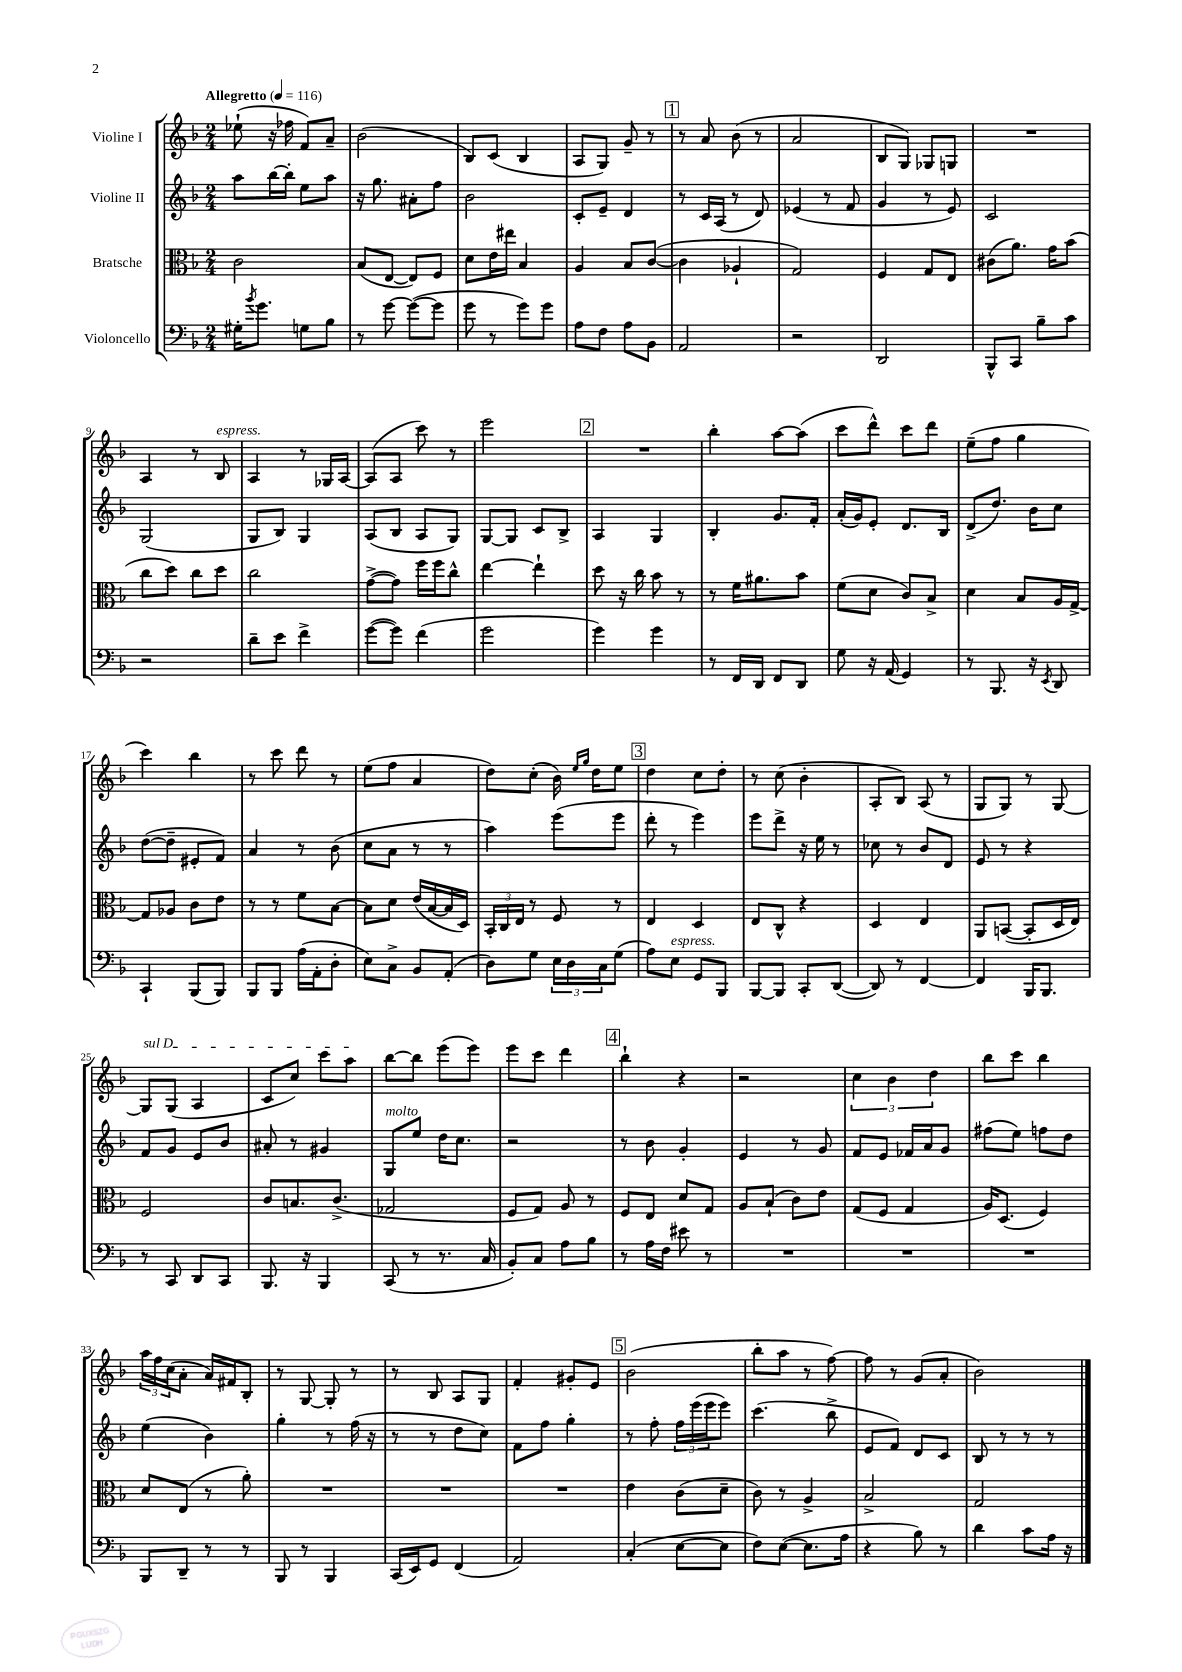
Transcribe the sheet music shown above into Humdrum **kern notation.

**kern	**kern	**kern	**kern
*part4	*part3	*part2	*part1
*staff4	*staff3	*staff2	*staff1
*I"Violoncello	*I"Bratsche	*I"Violine II	*I"Violine I
*clefF4	*clefC3	*clefG2	*clefG2
*k[b-]	*k[b-]	*k[b-]	*k[b-]
*M2/4	*M2/4	*M2/4	*M2/4
*MM116	*MM116	*MM116	*MM116
=1	=1	=1	=1
!	!	!	!LO:TX:a:B:t=Allegretto
16G#X'\KL	2c\	8aa\L	(8ee-X`\
8qb-/	.	.	.
8.g\J	.	.	.
.	.	[16bb-\L	16r
.	.	16bb-'\JJ]	16ff-X\
8Gn\L	.	8ee\L	8f/L)
8B-\J	.	8aa\J	8a~/J
=2	=2	=2	=2
8r	(8B-/L	16r	(2b-\
.	.	8.gg\	.
[8g\	[8E/J	.	.
(8g\L_	8E/L])	8a#X'\L	.
8g\J]	8F/J	8ff\J	.
=3	=3	=3	=3
8g\	8d\L	2b-\	8B-/L)
8r	16e\L	.	(8c/J
.	16ee#X\JJ	.	.
8g\L)	4B-/	.	4B-/
8g\J	.	.	.
=4	=4	=4	=4
8A\L	4A/	8c'/L	8A/L
8F\J	.	8e~/J	8G/J)
8A\L	8B-/L	4d/	8g~/
8BB-\J	([8c/J	.	8r
!!LO:REH:place=s1:t=1
=5	=5	=5	=5
2AA/	4c\]	8r	8r
.	.	16c/LL	8a/
.	.	(16A/JJ	.
.	4A-X`/	8r	(8b-\
.	.	8d/)	8r
=6	=6	=6	=6
2r	2G/)	(4e-X/	2a/
.	.	8r	.
.	.	8f/	.
=7	=7	=7	=7
2DD/	4F/	4g/	8B-/L
.	.	.	8G/J)
.	8G/L	8r	8G-X/L
.	8E/J	8e/)	8Gn/J
=8	=8	=8	=8
8BBB-^^/L	(8c#X\L	2c/	2r
8CC/J	8.a\J)	.	.
8B-~\L	.	.	.
.	16g\KL	.	.
8c\J	(8b-\J	.	.
!!LO:LB:g=z
=9	=9	=9	=9
2r	8cc\L	(2G/	4A/
.	8dd\J)	.	.
.	8cc\L	.	8r
!	!	!	!LO:TX:a:i:t=espress.
.	8dd\J	.	8B-/
=10	=10	=10	=10
8d~\L	2cc\	8G/L	4A/
8e\J	.	8B-/J)	.
4f^\	.	4G/	8r
.	.	.	16G-X/LL
.	.	.	[16A/JJ
=11	=11	=11	=11
([8g\L	([8g^\L	(8A/L	(8A/L]
8g\J])	8g\J])	8B-/J	8A/J
(4f\	16ff\LL	8A/L	8ccc\)
.	16ff\J	.	.
.	8cc^^\J	8G/J)	8r
=12	=12	=12	=12
2g\	[4ee\	[8G/L	2eee\
.	.	8G/J]	.
.	4ee`\]	8c/L	.
.	.	8B-^/J	.
!!LO:REH:place=s1:t=2
=13	=13	=13	=13
4g\)	8dd\	4A/	2r
.	16r	.	.
.	16cc\	.	.
4g\	8b-\	4G/	.
.	8r	.	.
=14	=14	=14	=14
8r	8r	4B-'/	4bb-'\
16FF/LL	16f\KL	.	.
16DD/JJ	8.a#X\	.	.
8FF/L	.	8.g/L	[8aa\L
8DD/J	8b-\J	.	(8aa\J]
.	.	16f'/Jk	.
=15	=15	=15	=15
8G\	(8f\L	(16a'/LL	8ccc\L
.	.	16g/J)	.
16r	8d\J	8e'/J	8ddd^^\J)
(16AA/	.	.	.
4GG/)	8c/L)	8.d/L	8ccc\L
.	8B-^/J	.	8ddd\J
.	.	16B-/Jk	.
=16	=16	=16	=16
8r	4d\	(8d^/L	(8ee~\L
8.BBB-/	.	8.dd/J)	8ff\J
.	8B-/L	.	4gg\
16r	.	16b-\KL	.
8qEE/	.	.	.
8DD/	16A/L	8cc\J	.
.	[16G^/JJ	.	.
!!LO:LB:g=z
=17	=17	=17	=17
4CC`/	8G/L]	([8dd\L	4ccc\)
.	8A-X/J	8dd~\J]	.
(8BBB-/L	8c\L	8e#X'/L	4bb-\
8BBB-/J)	8e\J	8f/J)	.
=18	=18	=18	=18
8BBB-/L	8r	4a/	8r
8BBB-/J	8r	.	8ccc\
(16A\LL	8f\L	8r	8ddd\
16AA'\J	.	.	.
8D'\J	[8B-\J	(8b-\	8r
=19	=19	=19	=19
8E\L)	8B-\L]	8cc\L	(8ee\L
8C^\J	8d\J	8a\J	8ff\J
8BB-/L	(16e/LL	8r	4a/
.	[16B-/	.	.
(8AA'/J	16B-/]	8r	.
.	16D/JJ)	.	.
=20	=20	=20	=20
8D\L)	24BB-'/LL	4aa\)	8dd\L)
.	24C/	.	.
.	24E/JJ	.	.
8G\J	8r	.	(8cc'\J
24E\LL	8F/	(8eee\L	16b-\)
24D\	.	.	.
.	.	.	16qqee/LL
.	.	.	16qqgg/JJ
.	.	.	16dd\KL
24C\J	.	.	.
(8G\J	8r	8eee\J	8ee\J
!!LO:REH:place=s1:t=3
=21	=21	=21	=21
8A\L)	4E/	8ddd'\	4dd\
!LO:TX:a:i:t=espress.	!	!	!
8E\J	.	8r	.
8GG/L	4D/	4eee\)	8cc\L
8BBB-/J	.	.	8dd'\J
=22	=22	=22	=22
[8BBB-/L	8E/L	8eee\L	8r
8BBB-/J]	8C^^/J	8ddd^\J	(8cc\
8CC'/L	4r	16r	4b-'\
.	.	16ee\	.
([8DD/J	.	8r	.
=23	=23	=23	=23
8DD/])	4D/	8cc-X\	8A'/L
8r	.	8r	8B-/J)
[4FF/	4E/	8b-/L	(8A/
.	.	8d/J	8r
=24	=24	=24	=24
4FF/]	8AA/L	8e/	8G/L
.	([8BBn/J	8r	8G/J)
16BBB-/KL	8BB'/L]	4r	8r
8.BBB-/J	.	.	.
.	16D/L	.	[8G/
.	16E/JJ)	.	.
!!LO:LB:g=z
=25	=25	=25	=25
!	!	!	!LO:TX:a:i:t=sul D
8r	2F/	8f/L	8G/L]
8CC/	.	8g/J	(8G/J
8DD/L	.	8e/L	4A/
8CC/J	.	8b-/J	.
=26	=26	=26	=26
8.BBB-/	8c/L	8a#X'/	8c/L
.	8.Bn/	8r	8cc/J)
16r	.	.	.
4BBB-/	.	4g#X/	8ccc\L
.	(8.c^/J	.	.
.	.	.	8aa\J
=27	=27	=27	=27
!	!	!LO:TX:a:i:t=molto	!
(8CC/	2G-X/	8G/L	[8bb-\L
8r	.	8ee/J	8bb-\J]
8.r	.	16dd\KL	(8eee\L
.	.	8.cc\J	.
.	.	.	8eee\J)
16C/	.	.	.
=28	=28	=28	=28
8BB-'/L)	8F/L	2r	8eee\L
8C/J	8G/J)	.	8ccc\J
8A\L	8A/	.	4ddd\
8B-\J	8r	.	.
!!LO:REH:place=s1:t=4
=29	=29	=29	=29
8r	8F/L	8r	4bb-`\
16A\LL	8E/J	8b-\	.
16F\JJ	.	.	.
8e#X\	8d/L	4g'/	4r
8r	8G/J	.	.
=30	=30	=30	=30
2r	8A/L	4e/	2r
.	(8B-`/J	.	.
.	8c\L)	8r	.
.	8e\J	8g/	.
=31	=31	=31	=31
2r	(8G/L	8f/L	6cc\
.	8F/J	8e/J	.
.	.	.	6b-\
.	4G/	16f-X/LL	.
.	.	16a/J	.
.	.	.	6dd\
.	.	8g/J	.
=32	=32	=32	=32
2r	16A/KL)	(8ff#X\L	8bb-\L
.	(8.D/J	.	.
.	.	8ee\J)	8ccc\J
.	4F/)	8ffn\L	4bb-\
.	.	8dd\J	.
!!LO:LB:g=z
=33	=33	=33	=33
8BBB-/L	8d/L	(4ee\	24aa\LL
.	.	.	24ff\
.	.	.	(24cc\J
8DD~/J	(8E/J	.	8a'\J
8r	8r	4b-\)	16a/LL)
.	.	.	16f#X/J
8r	8a'\)	.	8B-'/J
=34	=34	=34	=34
8BBB-/	2r	4gg'\	8r
8r	.	.	[8G/
4BBB-/	.	8r	8G'/]
.	.	(16ff\	8r
.	.	16r	.
=35	=35	=35	=35
(16CC/LL	2r	8r	8r
16EE/J)	.	.	.
8GG/J	.	8r	8B-/
(4FF/	.	8dd\L	8A/L
.	.	8cc\J)	8G/J
=36	=36	=36	=36
2AA/)	2r	8f\L	4f'/
.	.	8ff\J	.
.	.	4gg'\	8g#X'/L
.	.	.	8e/J
!!LO:REH:place=s1:t=5
=37	=37	=37	=37
(4C'/	4e\	8r	(2b-\
.	.	8ff'\	.
[8E\L	(8c\L	24ff\LL	.
.	.	(24eee\	.
.	.	24eee\J	.
8E\J]	8d~\J	8eee\J)	.
=38	=38	=38	=38
8F\L)	8c\)	(4.ccc\	8bb-'\L
([8E\J	8r	.	8aa\J
8.E\L]	4A^/	.	8r
.	.	8bb-^\	[8ff\)
16A\Jk	.	.	.
=39	=39	=39	=39
4r	2B-^/	8e/L	8ff\]
.	.	8f/J)	8r
8B-\)	.	8d/L	(8g/L
8r	.	8c/J	8a'/J
=40	=40	=40	=40
4d\	2G/	8B-/	2b-\)
.	.	8r	.
8c\L	.	8r	.
16A\Jk	.	8r	.
16r	.	.	.
==	==	==	==
*-	*-	*-	*-
